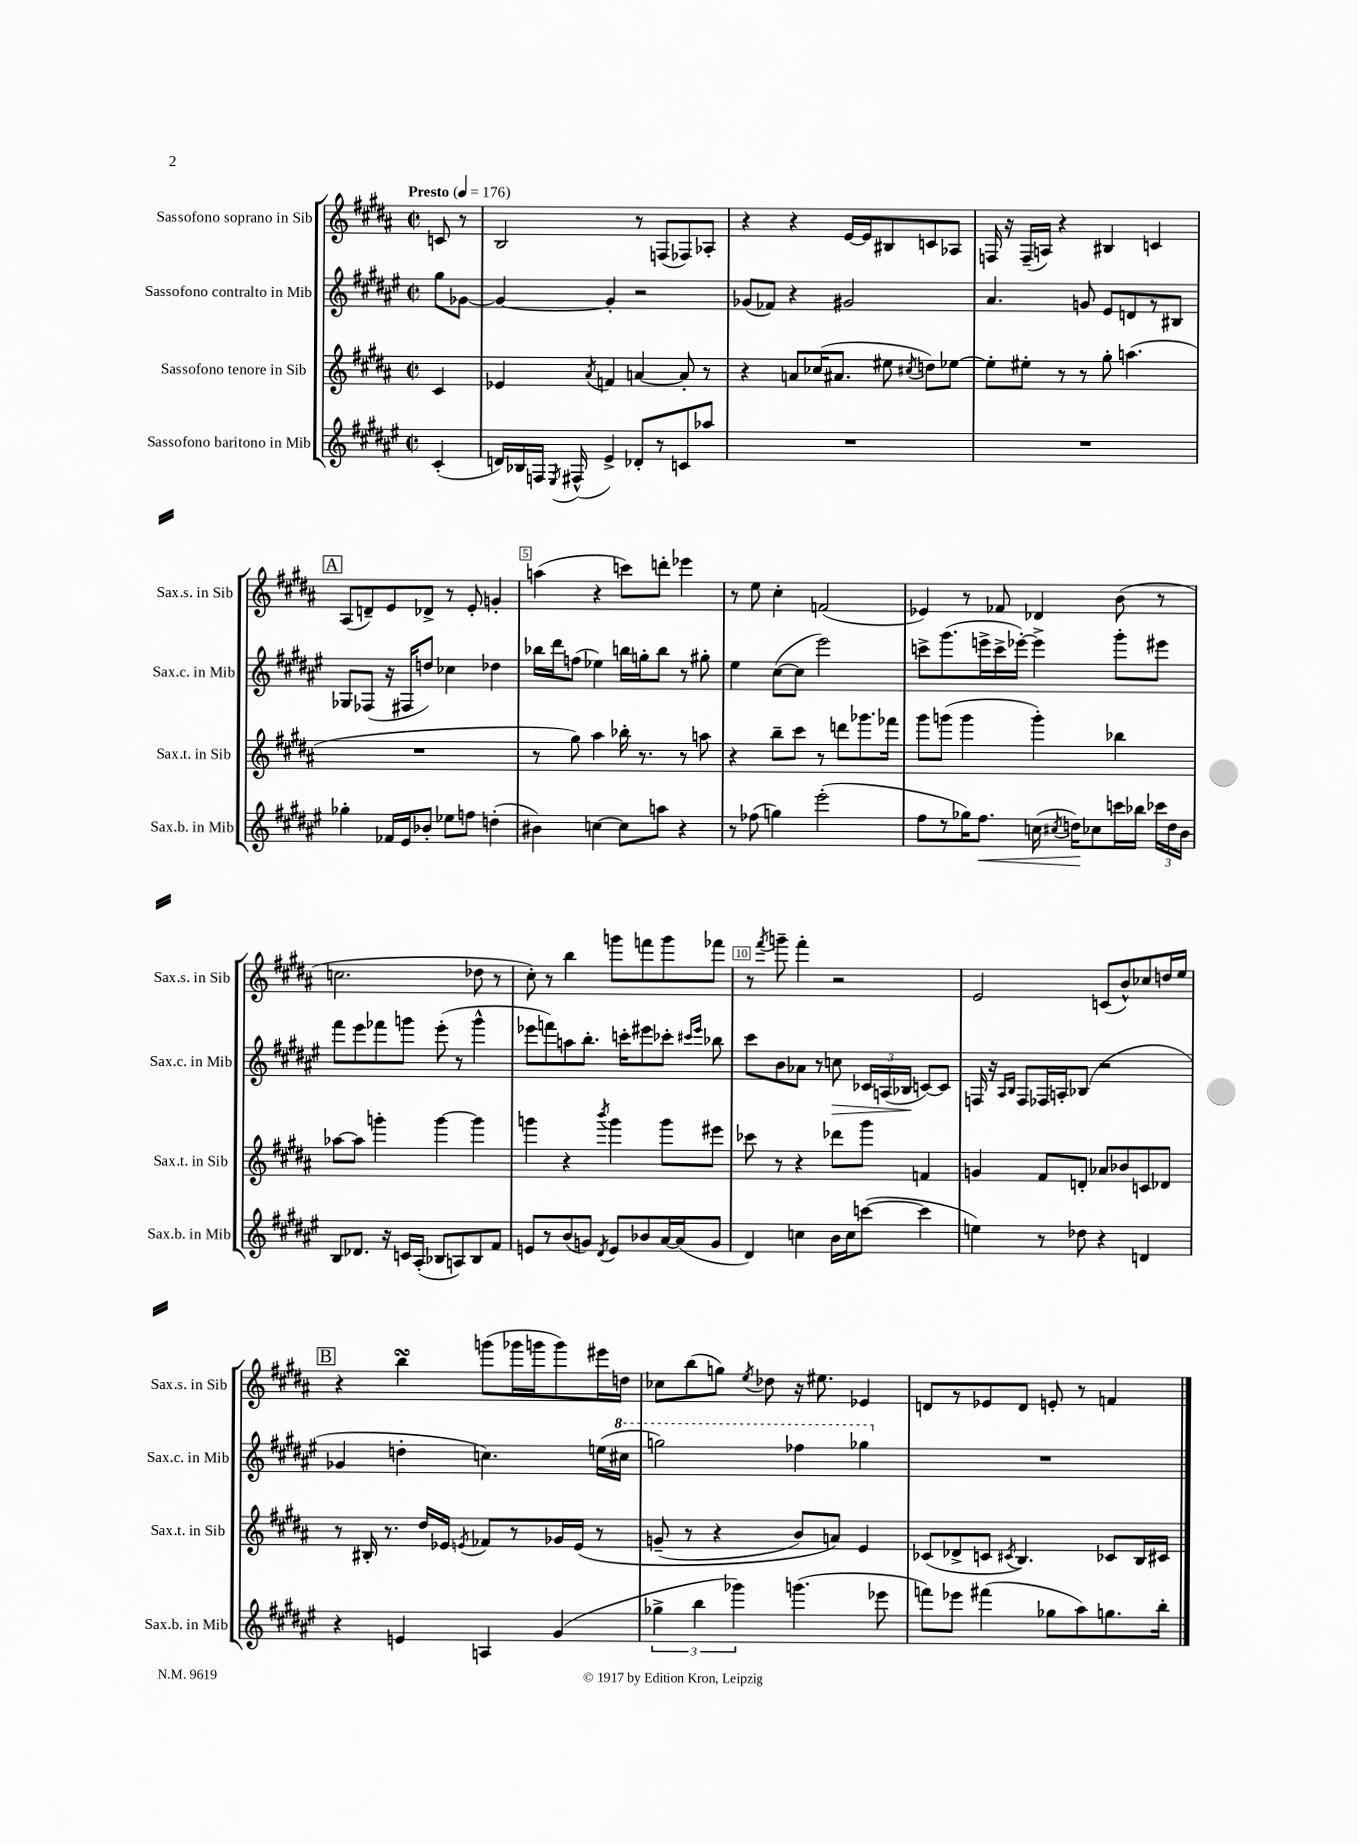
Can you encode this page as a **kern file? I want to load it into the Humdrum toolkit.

**kern	**kern	**kern	**kern
*staff4	*staff3	*staff2	*staff1
*clefG2	*clefG2	*clefG2	*clefG2
*k[f#c#g#d#a#e#]	*k[f#c#g#d#a#]	*k[f#c#g#d#a#e#]	*k[f#c#g#d#a#]
*M2/2	*M2/2	*M2/2	*M2/2
*met(c|)	*met(c|)	*met(c|)	*met(c|)
*MM176	*MM176	*MM176	*MM176
(4c#'	4c#	8gg#	8c
.	.	[8g-	8r
=	=	=	=
16d)	4e-	4g-_	2B
16B-	.	.	.
16F	.	.	.
8qE#	.	.	.
(16F#^^	.	.	.
.	8qa#	.	.
4e#^)	4f	4g-']	.
8d-'	[4a	2r	8r
8r	.	.	(8F
8c	8a']	.	8F-)
8aa-	8r	.	8A-'
=	=	=	=
1r	4r	(8g-	4r
.	.	8f-)	.
.	8a	4r	4r
.	(16cc-	.	.
.	8.a#	.	.
.	.	2g#	[16e
.	.	.	16e]
.	8ee#	.	8B#
.	8qcc#	.	.
.	8dd)	.	8c
.	[8ee-	.	8A-
=	=	=	=
1r	8ee-']	4.a#	16F
.	.	.	16r
.	8ee#'	.	(16F~
.	.	.	16A)
.	8r	.	4r
.	8r	8g	.
.	8gg#'	8e#	4B#
.	(4.aa	8d	.
.	.	8r	4c
.	.	8B#	.
=	=	=	=
4gg-'	1r	8G-	(8A#
.	.	(8F-	8d~)
16f-	.	16r	8e
16e#	.	16F#	.
8b-'	.	8dd)	8d-^
8ee-	.	4cc-	8r
8ff	.	.	8e'
(4dd'	.	4dd-	4g'
=	=	=	=
4b#)	8r	16bb-	(4aa
.	.	16ddd#	.
.	8gg#)	(8ff	.
[4cc	4aa#	4ee-)	4r
8cc]	16bb-'	16bb	8ccc)
.	8.r	16gg'	.
8aa	.	8bb	8ddd'
4r	8r	8r	4eee-
.	8aa	8gg#'	.
=	=	=	=
8r	4r	4ee#	8r
(8ff-	.	.	8ee
4gg)	8bb~	([8cc#	4cc#'
.	8ccc#	8cc#]	.
(2eee#'	8r	2eee#)	(2f
.	8ddd	.	.
.	8.ggg-	.	.
.	16fff-	.	.
=	=	=	=
8ff#	8ggg#	8ccc^	4e-)
8r	(8ggg	(8.ggg#	.
16gg-)	4ggg	.	8r
8.ff#	.	16eee^	.
.	.	16ccc^	8f-
.	.	[16eee-')	.
(16cc	4ggg')	4eee-^]	4d-
8qcc#	.	.	.
16dd)	.	.	.
8cc-	.	.	.
16ccc	4bb-	8ggg#'	(8b
16bb-	.	.	.
24ccc-	.	8eee#	8r
24dd	.	.	.
24b	.	.	.
=	=	=	=
8B	[8aa-	8fff#	2.cc
8.d-	8aa-]	8eee#	.
.	4ggg'	8fff-	.
16r	.	.	.
16c	.	8ggg	.
(16A#'	.	.	.
8B-	[4ggg	(8eee#'	.
8A)	.	8r	.
8B-	4ggg]	4ggg^^	8dd-
8f#	.	.	8r
=	=	=	=
8e	4ggg	8eee-	8cc#')
8r	.	8fff)	8r
(8b	4r	8aa	4bb
8g)	.	8.bb'	.
8qd#	8qbbb	.	.
8e	4ggg	.	8ggg
.	.	16ccc'	.
8b-	.	8eee#	8fff
[16a#	8ggg	8ccc-'	8ggg
(16a#]	.	.	.
.	.	16qqccc#	.
.	.	16qqeee#	.
8g	8eee#	8bb-	8fff-
=	=	=	=
4d#)	8ccc-	8ccc#	8r
.	.	.	8qfff#
.	8r	8b	8ggg~
4cc	4r	8a-	4fff#'
.	.	8r	.
16b	8ddd-	8cc	2r
16cc	.	.	.
([8ccc	8ggg#	24c-	.
.	.	(24A	.
.	.	24B-	.
4ccc]	4f	[8c)	.
.	.	8c]	.
=	=	=	=
4ee)	4g	16F	2e
.	.	16r	.
.	.	16qqA#	.
.	.	16qqB	.
.	.	8F	.
8r	8f#	16F-	.
.	.	16A'	.
8dd-	8d'	(8B-	.
4r	8a-	2r	(8c
.	8b-	.	8b^^)
4d	8c	.	8cc-
.	8d-	.	16dd
.	.	.	16ee
=	=	=	=
4r	8r	4g-	4r
.	16B#'	.	.
.	8.r	.	.
4e	.	4dd'	4bb
.	16dd#	.	.
.	16e-	.	.
.	8qe	.	.
4A	8f-	4.cc)	(8ggg
.	8r	.	16ggg-
.	.	.	16ggg
(4g#	16g-	.	8ggg)
.	&(16e	.	.
.	8r	(16ee	16eee#
.	.	16ccc#	16dd
=	=	=	=
6gg-^	(8g~	2ggg)	8cc-
.	8r	.	(8bb
6bb	.	.	.
.	4r	.	8gg)
6ggg-)	.	.	.
.	.	.	8qee
.	.	.	8dd-
(4.ggg	8b)	4fff-	16r
.	.	.	8.ee#
.	8a&)	.	.
.	4e	4ggg-	4e-
8eee-	.	.	.
=	=	=	=
8fff)	(8c-	1r	8d
8eee-	8d-^	.	8r
(4fff#	8c	.	8e-
.	8qc#	.	.
.	4.B)	.	8d
8gg-	.	.	8e'
8aa#)	.	.	8r
8.gg	8c-	.	4f
.	16B	.	.
16bb'	16c#	.	.
==	==	==	==
*-	*-	*-	*-
